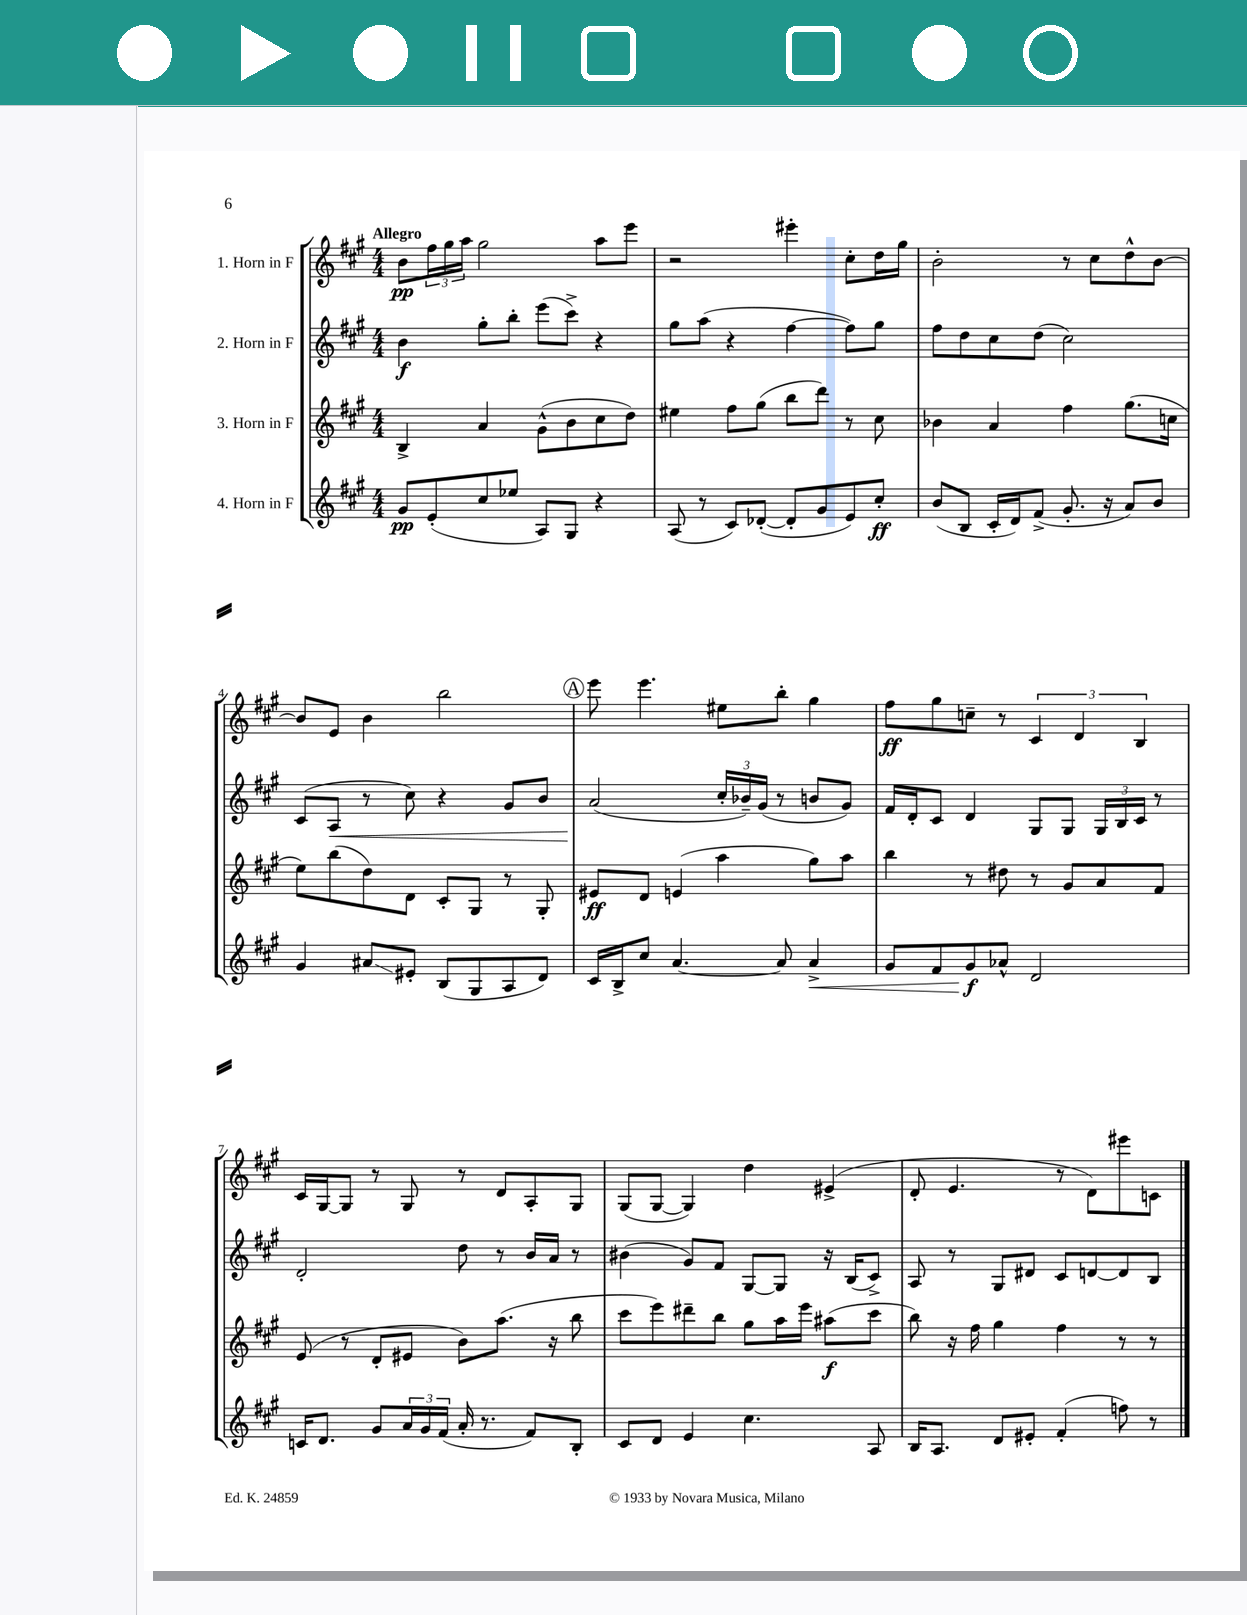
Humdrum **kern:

**kern	**kern	**kern	**kern
*staff4	*staff3	*staff2	*staff1
*clefG2	*clefG2	*clefG2	*clefG2
*k[f#c#g#]	*k[f#c#g#]	*k[f#c#g#]	*k[f#c#g#]
*M4/4	*M4/4	*M4/4	*M4/4
8g#	4B^	4b	8b
(8e'	.	.	24ff#
.	.	.	24gg#
.	.	.	24aa
8cc#	4a	8gg#'	2gg#
8ee-	.	8bb'	.
8A)	(8g#^^	(8eee	.
8G#	8b	8ccc#^)	.
4r	8cc#	4r	8aa
.	8dd)	.	8eee
=	=	=	=
(8A	4ee#	8gg#	2r
8r	.	(8aa	.
8c#)	8ff#	4r	.
([8d-'	(8gg#	.	.
8d-']	8bb	[4ff#	4eee#'
8g#	8ddd)	.	.
8e)	8r	8ff#])	8cc#'
8cc#'	8cc#	8gg#	16dd
.	.	.	16gg#
=	=	=	=
(8b	4b-	8ff#	2b'
8B	.	8dd	.
16c#'	4a	8cc#	.
16d)	.	.	.
(8f#^	.	(8dd	.
8.g#'	4ff#	2cc#)	8r
.	.	.	8cc#
16r	.	.	.
8a)	(8.gg#	.	8dd^^
8b	.	.	[8b
.	16cc	.	.
=	=	=	=
4g#	8ee)	(8c#	8b]
.	(8bb	8A	8e
8a#	8dd)	8r	4b
8e#'	8d	8cc#)	.
(8B	8c#'	4r	2bb
8G#	8G#	.	.
8A	8r	8g#	.
8d)	8G#'	8b	.
=	=	=	=
16c#	8e#	(2a	8eee
16B^	.	.	.
8cc#	8d	.	4.eee
[4.a	(4e	.	.
.	4aa	24cc#'	8ee#
.	.	24b-~)	.
.	.	(24g#	.
8a]	.	8r	8bb'
4a^	8gg#)	8b	4gg#
.	8aa	8g#)	.
=	=	=	=
8g#	4bb	16f#	8ff#
.	.	16d'	.
8f#	.	8c#	8gg#
8g#	8r	4d	8cc~
8a-^^	8dd#	.	8r
2d	8r	8G#	6c#
.	8g#	8G#	.
.	.	.	6d
.	8a	24G#	.
.	.	24B	.
.	.	24c#	6B
.	8f#	8r	.
=	=	=	=
16c	(8e	2d'	16c#
8.d	.	.	[16G#
.	8r	.	8G#]
8g#	8d'	.	8r
24a	8e#	.	8G#
24g#	.	.	.
(24f#	.	.	.
16a'	8b)	8dd	8r
8.r	.	.	.
.	(8.aa	8r	8d
8f#)	.	16b	8A'
.	16r	16a	.
8B'	8bb	8r	8G#
=	=	=	=
8c#	8ccc#	(4b#	(8G#
8d	8eee)	.	[8G#
4e	8ddd#~	8g#)	4G#])
.	8bb	8f#	.
4.cc#	8gg#	[8G#	4dd
.	16aa	8G#]	.
.	16eee	.	.
.	(8aa#	16r	(4e#^
.	.	(16B	.
8A	8ccc#	8c#^)	.
=	=	=	=
16B	8bb)	8A	8d'
8.A	.	.	.
.	16r	8r	4.e
.	16ff#	.	.
8d	4gg#	8G#	.
8e#'	.	8d#	.
(4f#'	4ff#	8c#	8r
.	.	[8d	8d)
8ff)	8r	8d]	8eee#
8r	8r	8B	8c
==	==	==	==
*-	*-	*-	*-
